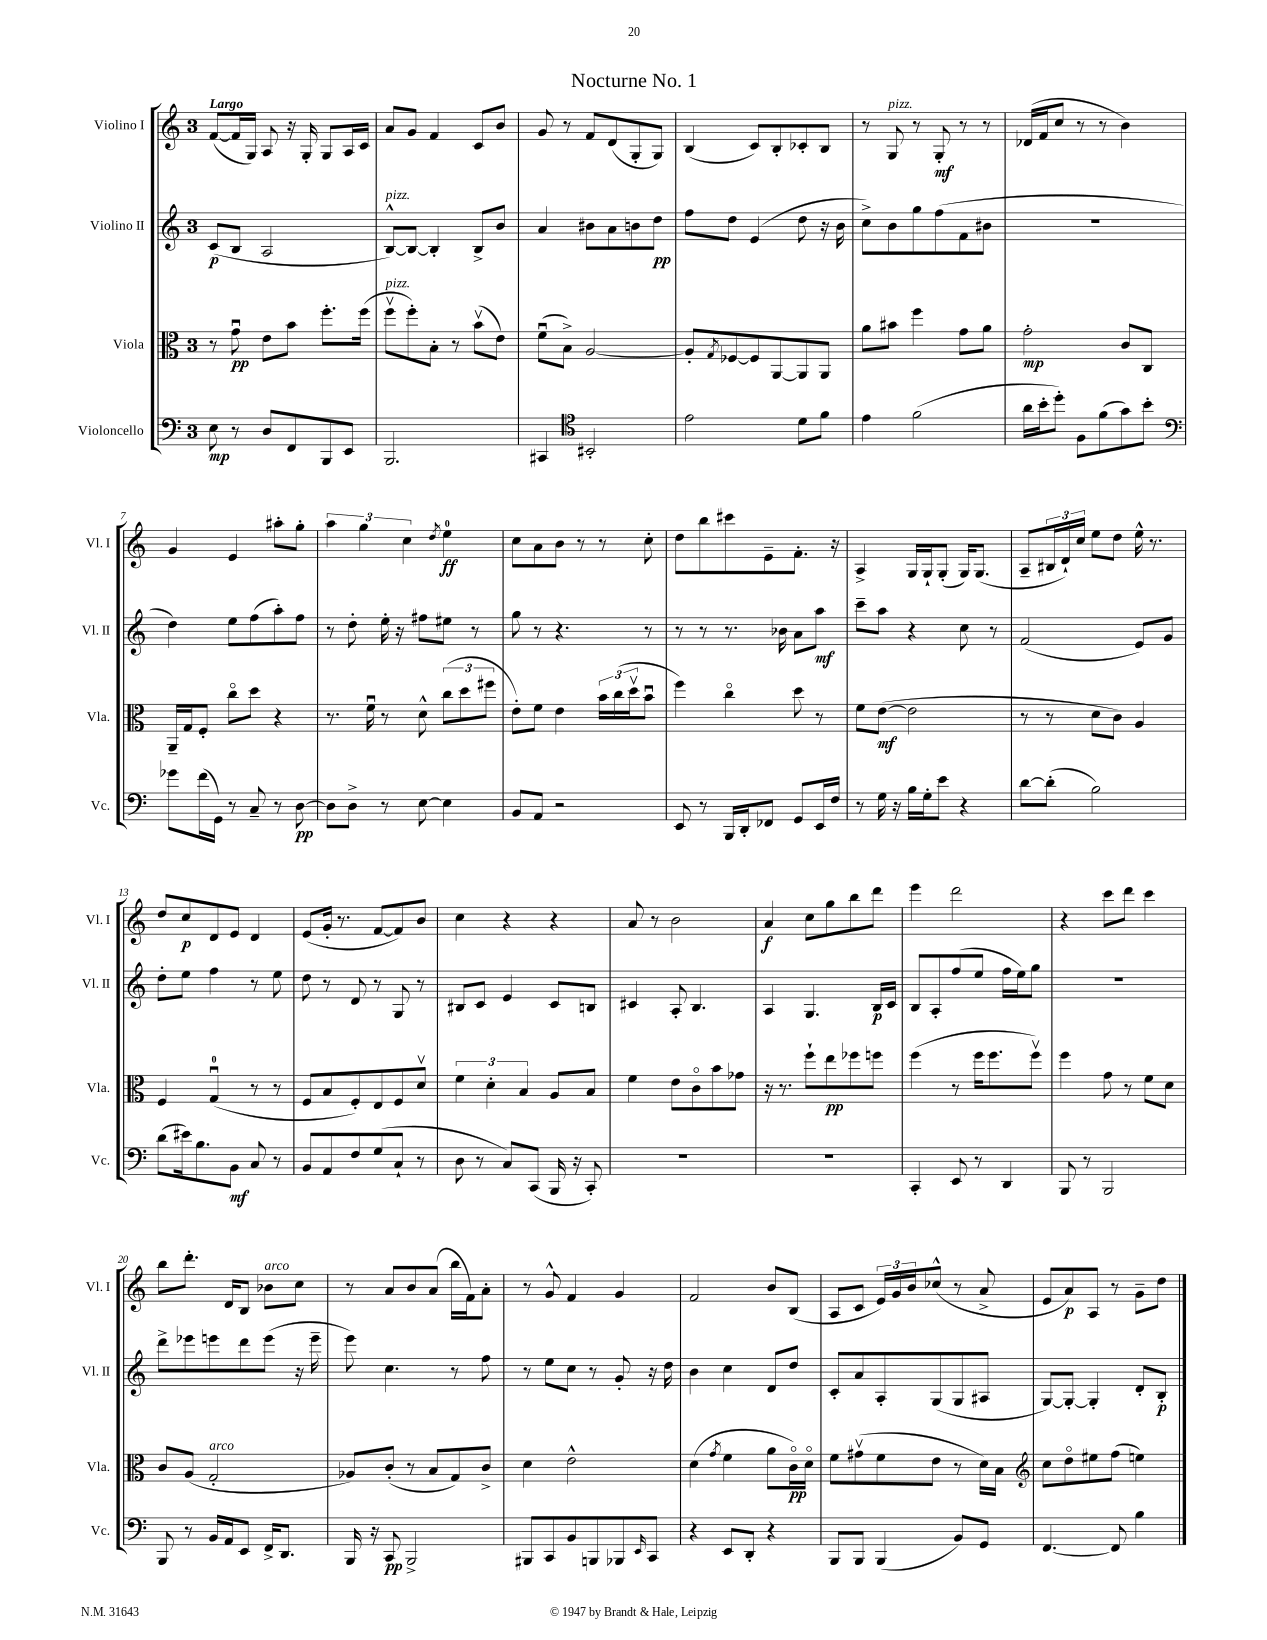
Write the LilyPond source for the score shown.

\header { title = "Nocturne No. 1" }
<<
\new StaffGroup <<
\new Staff = "s0" \with { instrumentName = "Violino I" shortInstrumentName = "Vl. I" } {
    \clef treble \key c \major \once \override Staff.TimeSignature.style = #'single-digit \time 3/4 \tempo "Largo"
    f'8~( f'16 g16) a8 r16 g16-. g8 a16 c'16 |
    a'8 g'8 f'4 c'8 b'8 |
    g'8 r8 f'8 d'8( g8-. g8) |
    b4( c'8) b8-. ces'8-. b8 |
    r8 g8^\markup { \italic "pizz." } r8 g8-.\mf r8 r8 |
    des'16( f'16 c''8 r8 r8 b'4) |
    g'4 e'4 ais''8-. g''8-. |
    \tuplet 3/2 { a''4 g''4 c''4 } \acciaccatura { d''8 } e''4-0\ff |
    c''8 a'8 b'8 r8 r8 c''8-. |
    d''8 b''8 cis'''8 e'8-- f'8.-. r16 |
    a4-> g16 g16-! g8-.( g16) g8.( |
    a8-- \tuplet 3/2 { bis16 d'16-!) c''16 } e''8 d''8 e''16-^ r8. |
    d''8 c''8\p d'8 e'8 d'4 |
    e'8( g'16-. r8. f'8~ f'8) b'8 |
    c''4 r4 r4 |
    a'8 r8 b'2 |
    a'4\f c''8 g''8 b''8 d'''8 |
    e'''4 d'''2 |
    r4 c'''8 d'''8 c'''4 |
    b''8 d'''8.-. d'16 b8 bes'8^\markup { \italic "arco" } c''8 |
    r8 a'8 b'8 a'8( b''16 f'16) a'8-. |
    r8 g'8-^ f'4 g'4 |
    f'2 b'8 b8( |
    a8 c'8 \tuplet 3/2 { e'16) g'16 b'16 } ces''8-^( r8 a'8-> |
    e'8 a'8\p) a8 r8 g'8-- d''8 \bar "|." |
}
\new Staff = "s1" \with { instrumentName = "Violino II" shortInstrumentName = "Vl. II" } {
    \clef treble \key c \major \once \override Staff.TimeSignature.style = #'single-digit \time 3/4
    c'8\p( b8 a2 |
    b8~-^^\markup { \italic "pizz." }) b8~ b4-. b8-> b'8 |
    a'4 bis'8 a'8 b'8 d''8\pp |
    f''8 d''8 e'4( d''8 r16 b'16 |
    c''8->) b'8 g''8 f''8( f'8 bis'8 |
    R2. |
    d''4) e''8 f''8( a''8-.) f''8 |
    r8 d''8-. e''16-. r16 fis''8 eis''8 r8 |
    g''8 r8 r4. r8 |
    r8 r8 r8. bes'16 a'8 a''8\mf |
    c'''8-- a''8 r4 c''8 r8 |
    f'2( e'8) g'8 |
    d''8-. e''8 f''4 r8 e''8 |
    d''8 r8 d'8 r8 g8 r8 |
    bis8 c'8 e'4 c'8 b8 |
    cis'4 a8-. b4. |
    a4 g4. b16\p c'16 |
    b8 a8-. f''8( e''8 f''16 e''16) g''8 |
    R2. |
    d'''8-> ees'''8 e'''8 d'''8 e'''8( r16 e'''16-- |
    e'''8) c''4. r8 f''8 |
    r8 e''8 c''8 r8 g'8-. r16 d''16 |
    b'4 c''4 d'8 d''8 |
    c'8-. a'8 a8-. g8( g8 ais8 |
    g8~) g8~-. g4-. d'8-. b8-.\p \bar "|." |
}
\new Staff = "s2" \with { instrumentName = "Viola" shortInstrumentName = "Vla." } {
    \clef alto \key c \major \once \override Staff.TimeSignature.style = #'single-digit \time 3/4
    r8 g'8\downbow\pp e'8 b'8 f''8.-. f''16( |
    f''8\upbow^\markup { \italic "pizz." } f''8-.) b8-. r8 b'8\upbow( e'8) |
    f'8\downbow( b8->) a2~ |
    a8-. \acciaccatura { g8 } fes8~ fes8 a,8~ a,8 a,8 |
    a'8 bis'8 f''4 g'8 a'8 |
    g'2-.\mp c'8 c8 |
    a,16-- g16 f8-. c''8\flageolet d''8 r4 |
    r8. f'16\downbow r8 d'8-^ \tuplet 3/2 { c''8( d''8 fis''8 } |
    e'8-.) f'8 e'4 \tuplet 3/2 { b'16 c''16( d''16\upbow } b'8\downbow |
    f''4) c''4\flageolet d''8 r8 |
    f'8 e'8~\mf( e'2 |
    r8 r8 d'8 c'8) a4 |
    f4 g4-0\downbow( r8 r8 |
    f8 b8 f8-.) e8 f8 d'8\upbow |
    \tuplet 3/2 { f'4 d'4-. b4 } a8 b8 |
    f'4 e'8 c'8\flageolet b'8 ges'8 |
    r16 r8. f''8-! e''8\pp fes''8 f''8 |
    f''4( r8 f''16 f''8. f''8\upbow) |
    f''4 g'8 r8 f'8 d'8 |
    c'8 a8( g2-.^\markup { \italic "arco" } |
    aes8) c'8-.( r8 b8 g8) c'8-> |
    d'4 e'2-^ |
    d'4( \acciaccatura { g'8 } f'4 a'8 c'16\flageolet\pp) d'16\flageolet |
    f'8 gis'8\upbow( f'8 e'8 r8 d'16) b16 |
    \clef treble c''8 d''8\flageolet eis''8 f''8( e''4) \bar "|." |
}
\new Staff = "s3" \with { instrumentName = "Violoncello" shortInstrumentName = "Vc." } {
    \clef bass \key c \major \once \override Staff.TimeSignature.style = #'single-digit \time 3/4
    e8\mp r8 d8 f,8 b,,8 e,8 |
    b,,2. |
    cis,4 \clef tenor bis,2-. |
    e'2 d'8 f'8 |
    e'4 f'2( |
    a'16 b'16-. d''8-.) f8 f'8( g'8) b'8-. |
    \clef bass ges'8 f'16( g,16) r8 c8-- r8 d8~\pp |
    d8 d8-> r8 e8~ e4 |
    b,8 a,8 r2 |
    e,8 r8 b,,16 d,16-. fes,8 g,8 e,16 f16 |
    r8 g16 r16 b16 g16-. e'8 r4 |
    d'8~ d'8-.( b2) |
    d'8( eis'16) b8. b,8\mf c8 r8 |
    b,8 a,8 f8 g8( c8-! r8 |
    d8 r8 c8) c,8( b,,16 r16 c,8-.) |
    R2. |
    R2. |
    c,4-. e,8 r8 d,4 |
    b,,8 r8 b,,2 |
    b,,8 r8 b,16 a,16 e,8 f,16-> d,8. |
    b,,16 r16 c,8\pp b,,2-> |
    bis,,8 c,8 b,8 b,,8 bes,,8 \grace { e,16 } c,8 |
    r4 e,8 d,8-. r4 |
    b,,8 b,,8 b,,4( b,8) g,8 |
    f,4.~ f,8 b4 \bar "|." |
}
>>
>>
